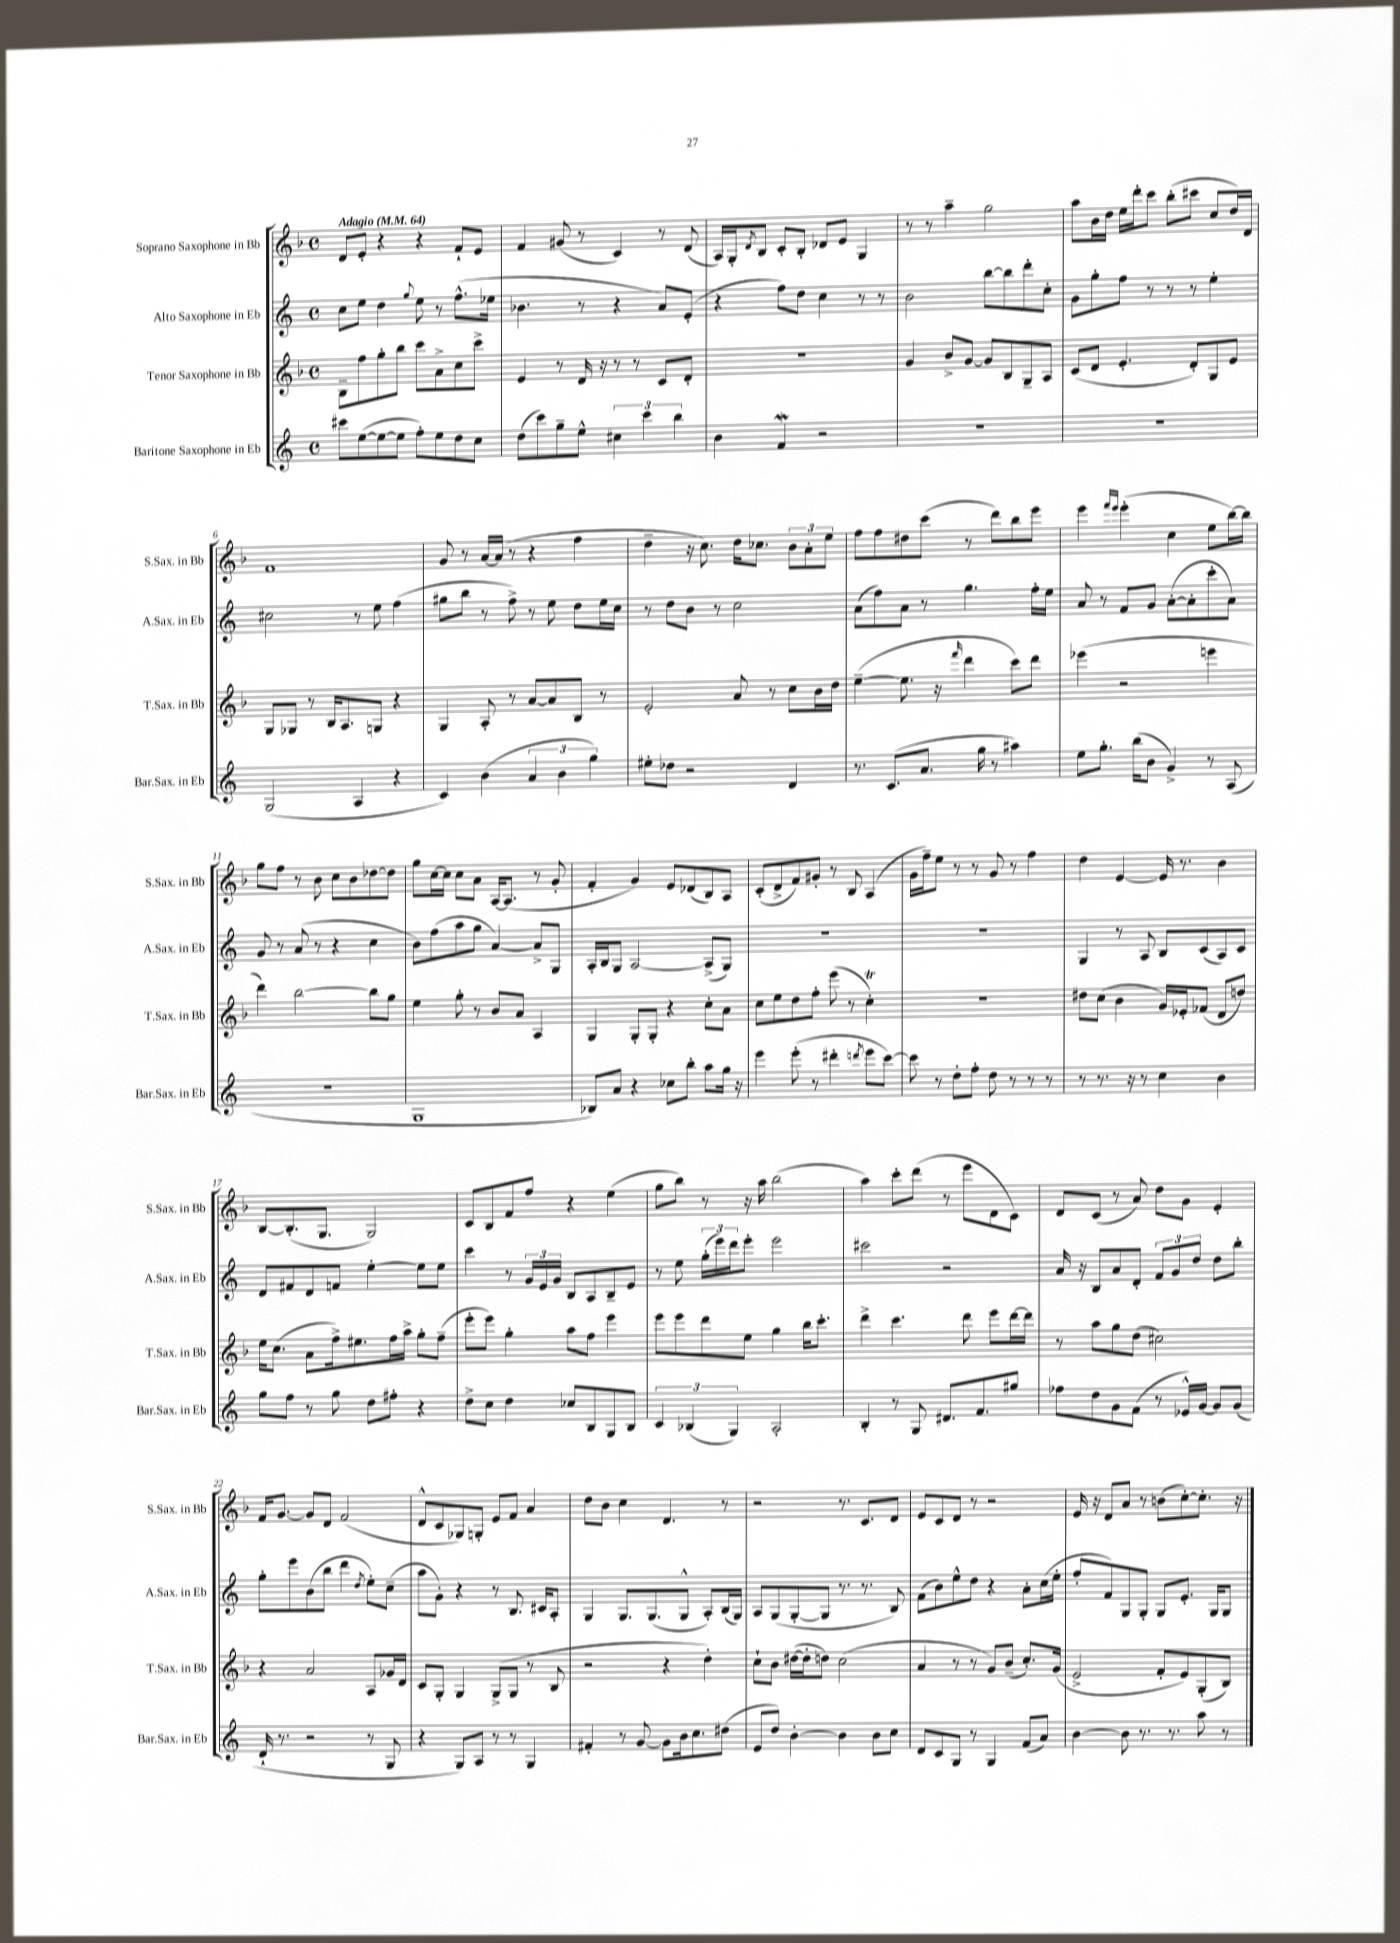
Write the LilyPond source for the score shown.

<<
\new StaffGroup <<
\new Staff = "s0" \with { instrumentName = "Soprano Saxophone in Bb" shortInstrumentName = "S.Sax. in Bb" } {
    \clef treble \key f \major \defaultTimeSignature \time 4/4 \tempo "Adagio" 4 = 64
    d'8 e'8-. r4 r4 f'8-! e'8 |
    f'4 gis'8( r8 c'4) r8 d'8( |
    a16) g16-. \acciaccatura { d'8 } bes8 c'8-. bes8-. des'8 e'8 g4 |
    r8 r8 a''4-- g''2 |
    a''8 bes'16 d''16 e''16 d'''16-. c'''8 bes''8-.( cis'''8 c''8 d''16) d'16 |
    f'1 |
    g'8 r8 a'16~ a'16( r8 r4 f''4 |
    d''4-- r16 c''8.) d''16 ces''8. \tuplet 3/2 { bes'8 a'8-. e''8 } |
    f''8 f''8 dis''8 c'''8( r8 d'''8) bes''8 e'''8 |
    e'''4 \grace { f'''16 e'''16 } e'''4-.( c''4 e''8 bes''16~) bes''16 |
    g''8 f''8 r8 bes'8 c''8 bes'8 des''8~ des''8 |
    g''8 c''16~ c''16 c''8 a'8 a16~ a8.( r8 g'8-. |
    f'4-. g'4) e'8 des'8( bes8) a8 |
    c'8-.( d'8-> f'8) gis'8-. r8 bes8 a4( |
    g'16 f''16--) e''8 r8 r8 g'8 r8 f''4 |
    d''4 e'4~ e'16 r8. bes'4 |
    bes8~ bes8.-.( g8. g2) |
    c'8 bes8 f'8 f''8 r4 e''4( |
    g''8 bes''8) r8 r16 a''16 bes''2( |
    a''4) c'''8-. d'''8( r8 e'''8 d'8 c'8) |
    d'8 c'8( r8 a'8) d''8 g'8 e'4-. |
    f'16 g'8.~ g'8 d'8 f'2( |
    d'8-^ c'8 ges8) g8-. e'8 f'8 a'4 |
    d''8 bes'8 c''4 d'4. r8 |
    r2 r8. c'8. d'8 |
    e'8 c'8 d'8 r8 r2 |
    e'16 r16 d'8 a'8 r8 b'8( c''8~-.) c''8.-. r16 \bar "|." |
}
\new Staff = "s1" \with { instrumentName = "Alto Saxophone in Eb" shortInstrumentName = "A.Sax. in Eb" } {
    \clef treble \key c \major \defaultTimeSignature \time 4/4
    c''8 e''8 d''4 \appoggiatura { g''8 } e''8 r8 f''8.-^( ees''16 |
    bes'4. r8 r4 a'8) e'8-.( |
    r4 f''8) d''8 c''4 r8 r8 |
    b'2 b''8~ b''8 d'''8-. c''8-. |
    g'8 g''8-. f''8 r8 r8 r8 e''4-. |
    cis''2 r8 e''8 f''4( |
    gis''8 b''8 r8 f''8->) r8 e''8 d''8 e''16 c''16 |
    r8 d''8 b'8 r8 c''2 |
    a'8( f''8) a'8 r8 g''4. f''16-. e''16 |
    a'8 r8 f'8 g'8 a'8~-.( a'8-. c'''8-. a'8) |
    g'8 r8 a'8( r8 r4 c''4 |
    b'8) f''8( a''8 g''8 a'4~) a'8-> g8 |
    a16-. b16 g8 a2~ a8->( g8) |
    R1 |
    R1 |
    g4 r8 a8 b8 c'8( a8) c'8 |
    d'8 fis'8 d'8 f'8 e''4~-. e''8 e''8 |
    c'''4 r8 \tuplet 3/2 { g'16 e'16 g'16 } b8 a8 b8-- e'8 |
    r8 e''8 \tuplet 3/2 { g''16-.( e'''16) d'''16 } e'''8-. e'''2 |
    cis'''2 r2 |
    a'16 r16 b8 a'8 d'8-. \tuplet 3/2 { f'8 g'8 d''8 } d''8 b''8-. |
    g''8-. e'''8 b'8( b''8 d'''4 \acciaccatura { d''8 } e''8-.) c''8--( |
    a''8 g'8-.) r4 r8 b8. cis'16 a8-. |
    g4 g8. g8.( g8-^ a8-.) b16( g16) |
    a8 g8( g8~-. g8 r8. r8. b8) |
    f'8( b'8) e''8-^ d''8 r4 a'8-. c''16( e''16-. |
    f''8-. f'8) g8 g8-. g8 e'8.-. g16 g8 \bar "|." |
}
\new Staff = "s2" \with { instrumentName = "Tenor Saxophone in Bb" shortInstrumentName = "T.Sax. in Bb" } {
    \clef treble \key f \major \defaultTimeSignature \time 4/4
    bes8-- f''8 g''8-. bes''8 c'''8 a'8-> c''8 c'''8-> |
    e'4 r8 d'16 r16 r8 r8 c'8 d'8-. |
    R1 |
    g'4 bes'8-> g'8~ g'8 bes8 g8-- a8 |
    c'8( d'8 e'4.-. d'8-.) g8 e'8 |
    g8 ges8 r8 bes16 a8. g8 r4 |
    g4 a8-. r8 a'8~ a'8 bes8 r8 |
    e'2-. a'8 r8 c''8 bes'16 d''16 |
    e''4~--( e''8. r16 \grace { f'''16 } d'''4 c'''8) d'''8 |
    ees'''4( r2 e'''4 |
    d'''4) bes''2~ bes''8 g''8 |
    e''4 g''8-. r8 bes'8 a'8 a4 |
    g4 g8-. g8-. r4 c''8-. a'8 |
    c''8 e''8 d''8 f''8-. e'''8( r8 c''4-.\trill) |
    R1 |
    dis''8 c''8( bes'4 g'16) ees'16-. fes'8( d'8 d''8) |
    e''16 c''8.( a'8 f''16->) eis''8. f''16 a''16-> g''8-. f''8--( |
    e'''8-. e'''8) g''4-. a''8 f''8 e'''4 |
    e'''8 e'''8 d'''8 e''8 g''4 bes''16 c'''8.-. |
    d'''4-> c'''4. d'''8 e'''8 d'''16~ d'''16 |
    r8 a''8 g''8 d''8( cis''2) |
    r4 a'2 a8 ges'16 d'16 |
    c'8 g8-. g4 g8->( g8 r8 bes8 |
    r2 r4 d''4-.) |
    c''8-! bes'8 dis''16~( dis''16-. d''8) c''2( |
    a'4 r8 r8 g'8) bes'8--( c''8.-.) g'16( |
    e'2-> f'8-. e'8) g8-.( bes8) \bar "|." |
}
\new Staff = "s3" \with { instrumentName = "Baritone Saxophone in Eb" shortInstrumentName = "Bar.Sax. in Eb" } {
    \clef treble \key c \major \defaultTimeSignature \time 4/4
    cis'''8 e''8~( e''8~ e''8 f''8-.) e''8 d''8 c''8 |
    d''8( c'''8) g''8-- e''8-^ \tuplet 3/2 { cis''4 c'''4 b''4 } |
    b'4 f'4\mordent r2 |
    R1 |
    R1 |
    g2( a4 r4 |
    c'4) b'4( \tuplet 3/2 { a'4 b'4 g''4) } |
    eis''8-. des''8 r2 d'4 |
    r8. c'8.( a'8. g''16 r8 ais''4) |
    e''8 g''8.-. b''16( b'8 g'4->) r8 a8( |
    R1 |
    g1 |
    bes8) a'8 r4 ces''8 b''8-. a''8 g''16 r16 |
    e'''4 e'''8-.( r8 dis'''4-. \acciaccatura { d'''8 } e'''8 c'''8~) |
    c'''8 r8 d''8-. f''8-. d''8 r8 r8 r8 |
    r8 r8. r16 r8 c''4 b'4 |
    g''8 f''8 r8 g''8 d''8 fis''8-. r4 |
    d''8-> c''8 d''4 ces''8 b8 g8 b8 |
    \tuplet 3/2 { c'4 bes4( g4) } a2-. |
    b4-. r8 g8 dis'8. f'8. gis''8 |
    fes''8 d''8 g'8 f'8( r8 ees'16-^) g'16~ g'8 g'8( |
    d'16-! r8. r2 r8 g8 |
    r4 g8) a8 r8 r8 g4 |
    fis'4-. r8 g'8~ g'8 b'16 c''8. dis''8( |
    e'8 d''8) b'4~-. b'4 b'8 c''8 |
    d'8 c'8 g8 r8 g4 f'8( a'8) |
    b'4~ b'8 r8. r8. a''8 r8 \bar "|." |
}
>>
>>
